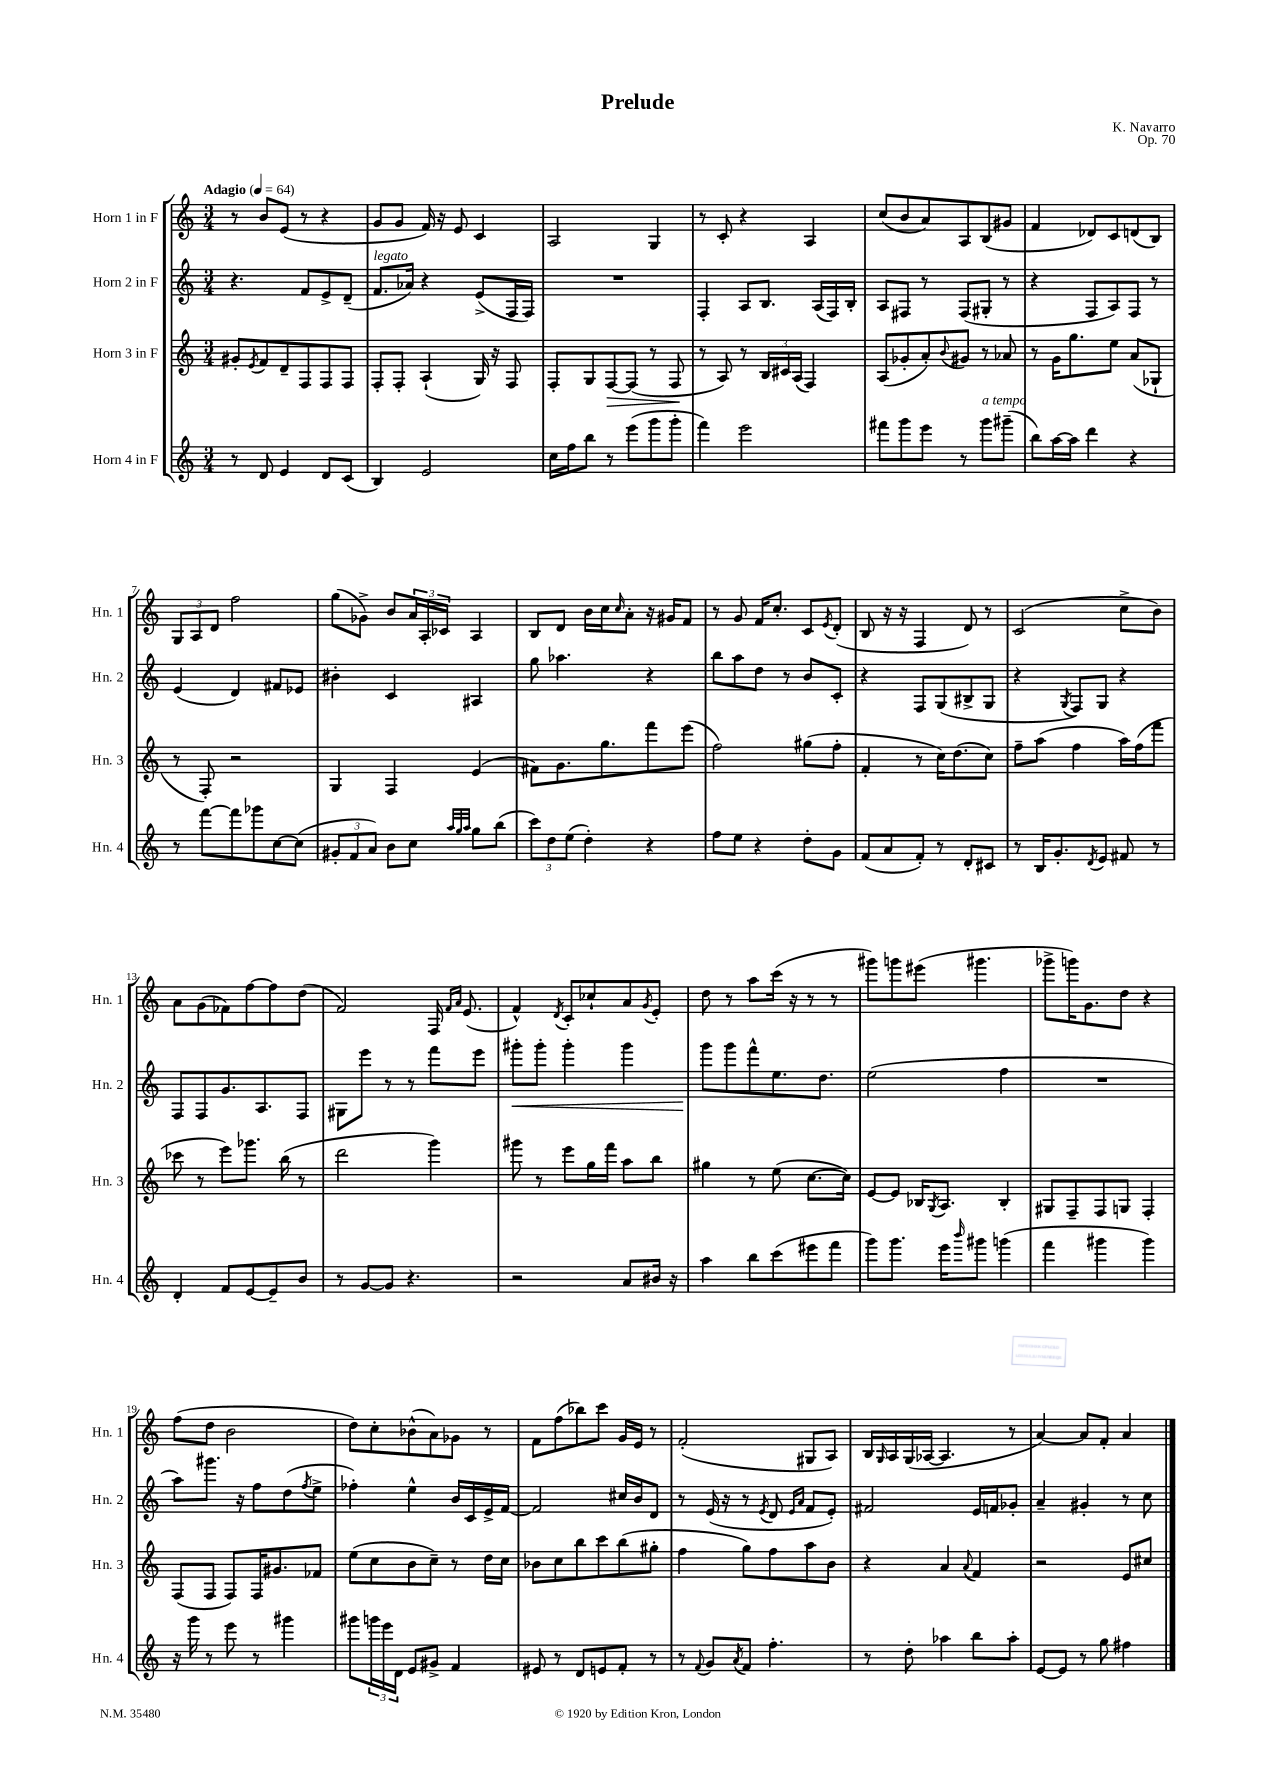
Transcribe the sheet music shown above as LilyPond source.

\header { title = "Prelude" composer = "K. Navarro" opus = "Op. 70" }
<<
\new StaffGroup <<
\new Staff = "s0" \with { instrumentName = "Horn 1 in F" shortInstrumentName = "Hn. 1" } {
    \clef treble \key c \major \numericTimeSignature \time 3/4 \tempo "Adagio" 4 = 64
    r8 b'8 e'8( r8 r4 |
    g'8 g'8 f'16) r16 e'8 c'4 |
    a2 g4 |
    r8 c'8-. r4 a4 |
    c''8( b'8 a'8) a8 b8( gis'8 |
    f'4 des'8) c'8 d'8( b8) |
    \tuplet 3/2 { g8 a8 d'8 } f''2 |
    g''8( ges'8->) b'8 \tuplet 3/2 { a'16 a16-. ces'16 } a4 |
    b8 d'8 b'16 c''16 \grace { c''16 } a'8-. r16 gis'16 f'8 |
    r8 g'8 f'16 c''8.-. c'8 \acciaccatura { e'8 } d'8-.( |
    b8 r16 r16 f4 d'8) r8 |
    c'2( c''8-> b'8) |
    a'8 g'8( fes'8) f''8~ f''8 d''8( |
    f'2) f16 \grace { f'16 a'16 } e'8.( |
    f'4-^) \acciaccatura { d'8 } c'8-. ces''8-! a'8 \acciaccatura { g'8 } e'8-. |
    d''8 r8 a''8 c'''16( r16 r8 r8 |
    gis'''8) g'''8 eis'''8( gis'''4. |
    ges'''8-> g'''16) g'8. d''8 r4 |
    f''8( d''8 b'2 |
    d''8) c''8-. bes'8-^( a'8) ges'8 r8 |
    f'8 f''8( bes''8) c'''8 g'16 e'16 r8 |
    f'2-.( gis8 a8) |
    b16 \grace { g16 } a16 g16( aes16~ aes4. r8 |
    a'4~) a'8 f'8-. a'4 \bar "|." |
}
\new Staff = "s1" \with { instrumentName = "Horn 2 in F" shortInstrumentName = "Hn. 2" } {
    \clef treble \key c \major \numericTimeSignature \time 3/4
    r4. f'8 e'8-> d'8--( |
    f'8.^\markup { \italic "legato" } aes'16) r4 e'8->( f16 f16) |
    R2. |
    f4-. a8 b8. a16( f16) b16-. |
    a8 fis8 r8 fis8( gis8-. r8 |
    r4 f8 a8) f8 r8 |
    e'4( d'4) fis'8 ees'8 |
    bis'4-. c'4 ais4 |
    g''8 aes''4. r4 |
    b''8 a''8 d''8 r8 b'8 c'8-. |
    r4 f8 g8( bis8-> g8 |
    r4 \acciaccatura { g8 } f8) g8 r4 |
    f8 f8 g'8. a8. f8 |
    gis8 e'''8 r8 r8 f'''8 e'''8 |
    gis'''8-.\< gis'''8-. gis'''4-. gis'''4 |
    g'''8\! g'''8 f'''8-^ e''8. d''8. |
    e''2( f''4 |
    R2. |
    a''8) gis'''8. r16 f''8 d''8( \acciaccatura { f''8 } e''8-> |
    fes''4-.) e''4-^ b'16 c'16 e'16-> f'16~ |
    f'2 cis''16 b'16 d'8 |
    r8 e'16( r16 r8 \acciaccatura { e'8 } d'8 \grace { e'16 a'16 } f'8 e'8-.) |
    fis'2 e'16 f'16 ges'8-. |
    a'4-- gis'4-. r8 c''8 \bar "|." |
}
\new Staff = "s2" \with { instrumentName = "Horn 3 in F" shortInstrumentName = "Hn. 3" } {
    \clef treble \key c \major \numericTimeSignature \time 3/4
    gis'8-. \acciaccatura { e'8 } f'8 d'8-- f8 f8 f8 |
    f8-. f8-. a4-!( g16) r16 f8 |
    f8-. g8 f8~\> f8( r8 f8\! |
    r8 a8) r8 \tuplet 3/2 { b16 cis'16 a16( } f4) |
    a8( ges'8-. a'8-.) \appoggiatura { b'8 } gis'8 r8 aes'8 |
    r8 g'16 g''8. e''8 a'8( ges8-! |
    r8 f8-.) r2 |
    g4 f4 e'4( |
    fis'8) g'8. g''8. f'''8 e'''8( |
    f''2) gis''8( f''8-. |
    f'4-. r8 c''16) d''8.( c''8) |
    f''8-- a''8( f''4 a''16) f''16( f'''8 |
    ces'''8 r8 e'''8) ges'''8. b''16( r8 |
    d'''2 g'''4) |
    gis'''8 r8 e'''8 g''16 f'''16 a''8 b''8 |
    gis''4 r8 e''8( c''8.~ c''16) |
    e'8~ e'8 bes16 \acciaccatura { g8 } a8. bes4-. |
    gis8 f8-- f8 g8 f4-. |
    f8( f8 f8) f16 gis'8. fes'8 |
    e''8( c''8 b'8 c''8--) r8 d''16 c''16 |
    bes'8 c''8 b''8 c'''8 b''8( gis''8-. |
    f''4 g''8) f''8 a''8 b'8 |
    r4 a'4 \appoggiatura { a'8 } f'4 |
    r2 e'8 cis''8 \bar "|." |
}
\new Staff = "s3" \with { instrumentName = "Horn 4 in F" shortInstrumentName = "Hn. 4" } {
    \clef treble \key c \major \numericTimeSignature \time 3/4
    r8 d'8 e'4 d'8 c'8( |
    b4) e'2 |
    c''16 f''16 b''8 r8 e'''8( g'''8 g'''8-. |
    f'''4) e'''2 |
    fis'''8 g'''8 e'''8 r8 g'''8^\markup { \italic "a tempo" } gis'''8--( |
    b''8) a''16~ a''16 d'''4 r4 |
    r8 f'''8~ f'''8 ges'''8 c''8~ c''8( |
    \tuplet 3/2 { gis'8-. f'8 a'8) } b'8 c''8 \grace { a''32 g''32 a''32 } g''8 b''8( |
    \tuplet 3/2 { c'''8) d''8 e''8( } d''4-.) r4 |
    f''8 e''8 r4 d''8-. g'8 |
    f'8( a'8 f'8-.) r8 d'8-. cis'8 |
    r8 b16 g'8.-. \acciaccatura { d'8 } e'8 fis'8 r8 |
    d'4-. f'8 e'8~ e'8-- b'8 |
    r8 g'8~ g'8 r4. |
    r2 a'8 bis'16 r16 |
    a''4 b''8 c'''8( eis'''8 f'''8 |
    g'''8) g'''8. e'''16 \grace { b'''16 } gis'''8 g'''4( |
    f'''4 gis'''4 gis'''4) |
    r16 g'''16 r8 e'''8 r8 gis'''4 |
    gis'''8 \tuplet 3/2 { g'''16 e'''16 d'16 } e'8 gis'8-> f'4 |
    eis'8 r8 d'8 e'8 f'8-. r8 |
    r8 \appoggiatura { f'8 } g'8 \acciaccatura { a'8 } f'8 f''4.-. |
    r8 d''8-. aes''4 b''8 aes''8-. |
    e'8~ e'8 r8 g''8 fis''4 \bar "|." |
}
>>
>>
